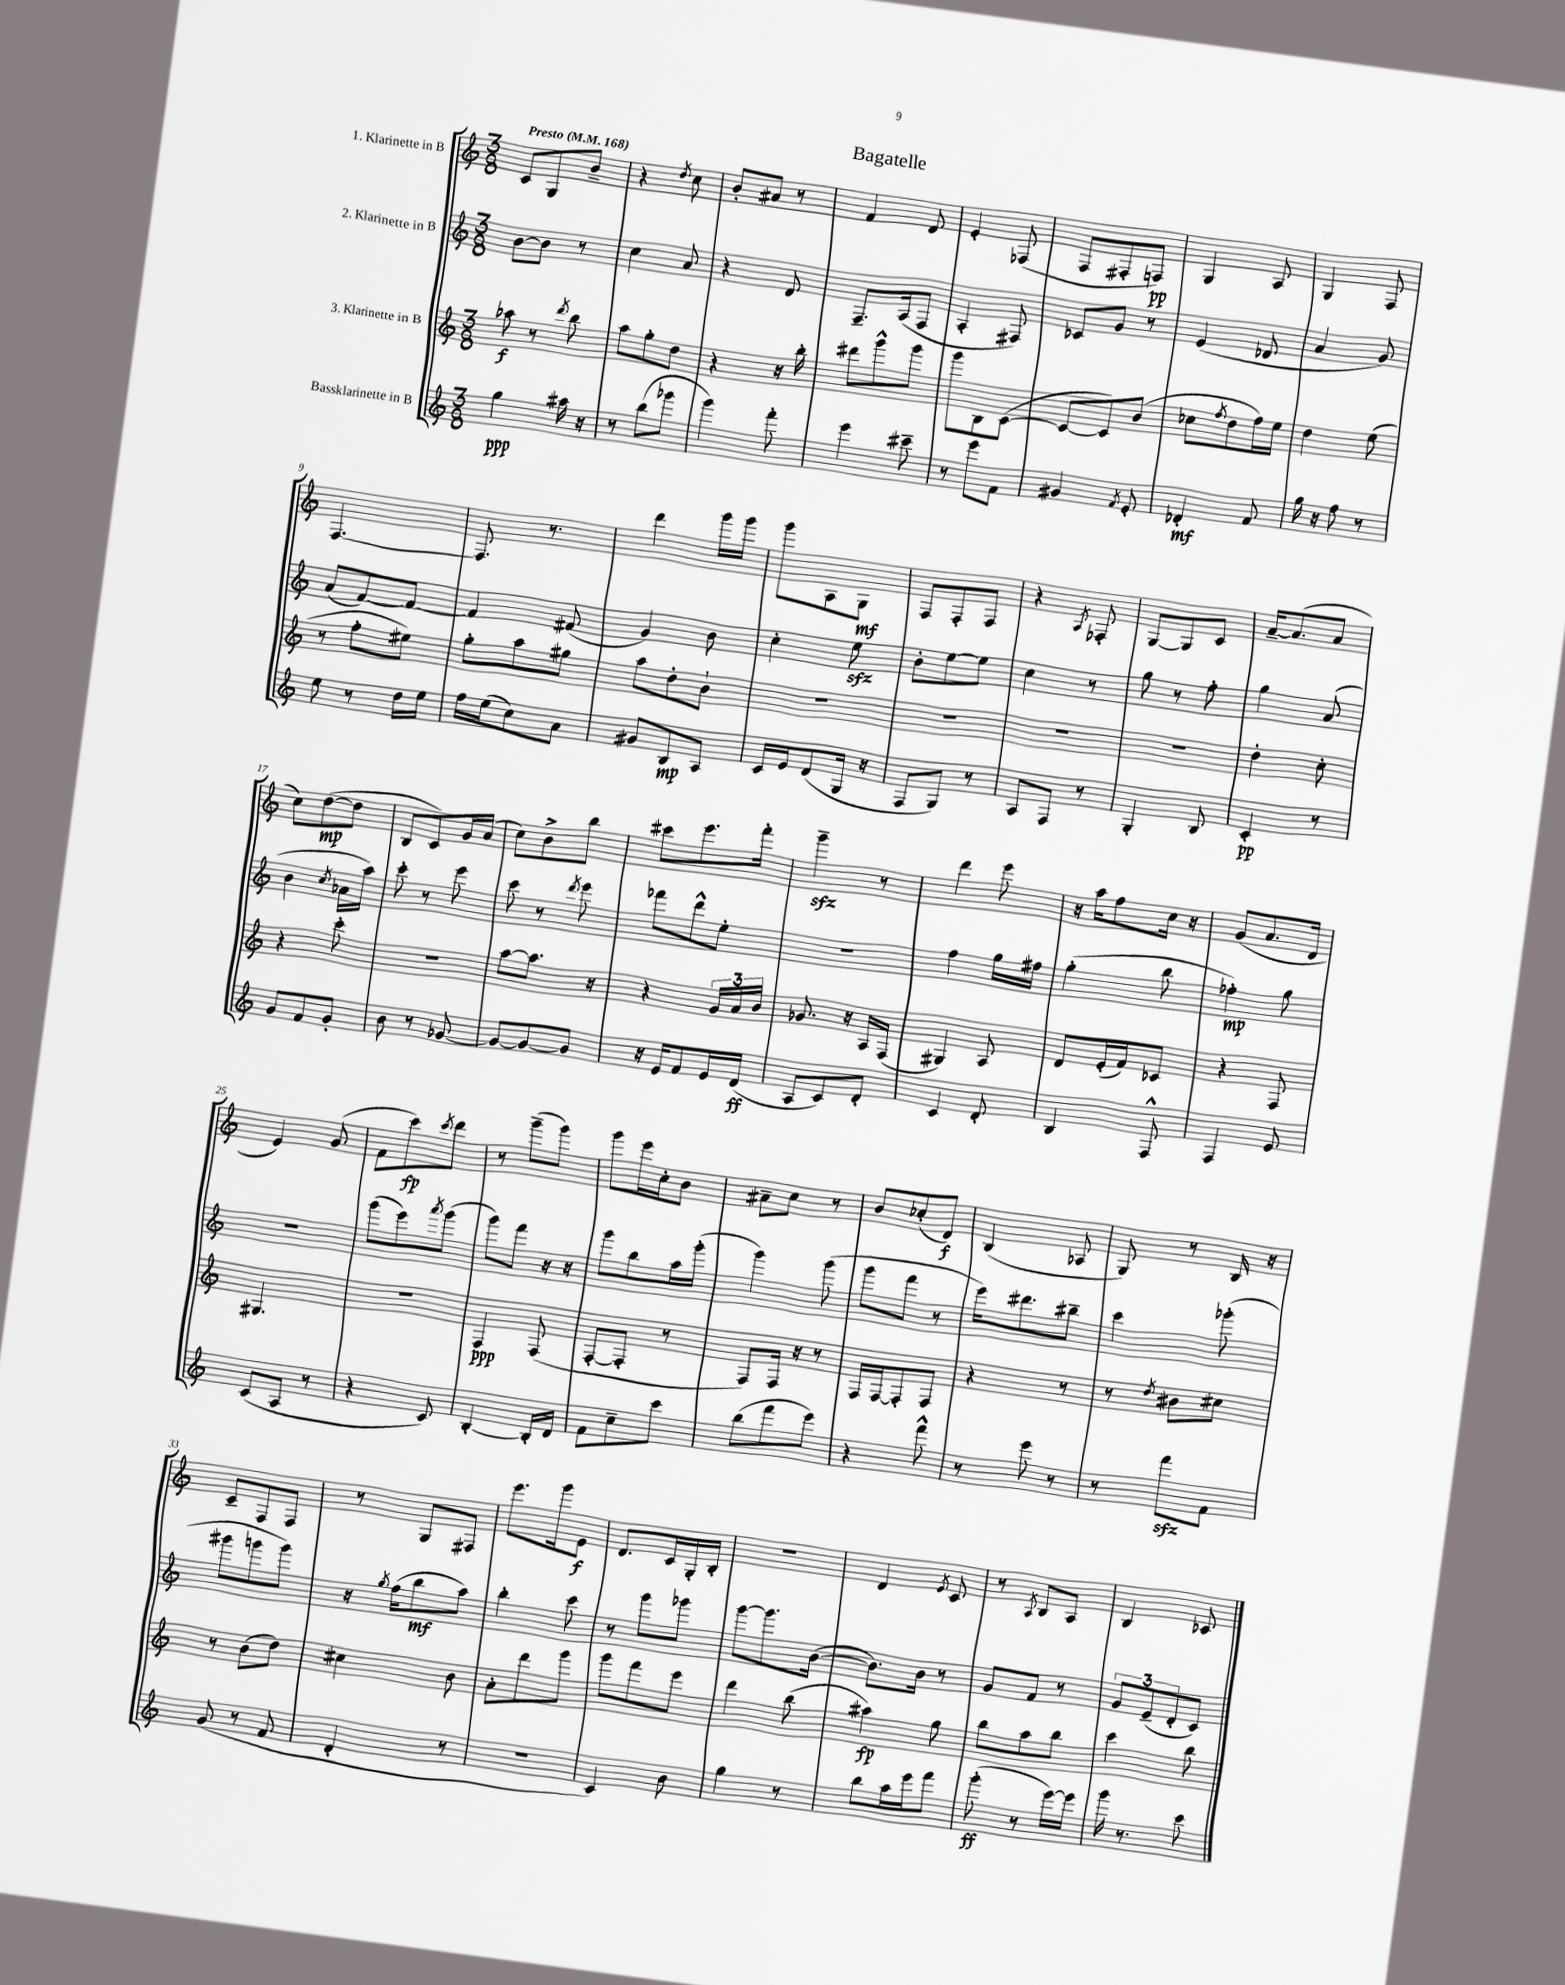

**kern	**kern	**kern	**kern
*staff4	*staff3	*staff2	*staff1
*clefG2	*clefG2	*clefG2	*clefG2
*k[]	*k[]	*k[]	*k[]
*M3/8	*M3/8	*M3/8	*M3/8
*MM168	*MM168	*MM168	*MM168
4gg\	8aa-\	[8b\L	8c/L
.	8r	8b\]J	8G/
.	8qddd/	.	.
16aa#\	8bb\	8r	8b~/J
16r	.	.	.
=	=	=	=
8r	8aa\L	4cc\	4r
(8bb\L	8gg'\	.	.
.	.	.	8qdd/
8ggg-\J	8dd\J	8a/	8cc\
=	=	=	=
4ggg\)	4r	4r	8b'/L
.	.	.	8a#/J
8fff'\	16r	8d/	8r
.	16bb'\	.	.
=	=	=	=
4eee\	8ddd#\L	8.F~/L	4f/
.	8ggg^^\	.	.
.	.	(16A/k	.
8ccc#~\	8ggg\J	8F/J	8d/
=	=	=	=
8r	8ggg\L	4A'/	4e'/
8eee\L	8B\	.	.
8f\J	([8c\J	8F#/)	(8F-/
=	=	=	=
4g#/	8c/_L	8c-/L	8F/L
.	8c/])	8g/J	8F#'/
8qf/	.	.	.
8e'/	(8b/J	8r	8F/J)
=	=	=	=
4d-'/	8cc-\L	(4e/	4G/
.	8qff/	.	.
.	8dd\	.	.
8f/	16ff\L)	8d-/	8A/
.	16ee\JJ	.	.
=	=	=	=
16gg\	4dd\	4a/	4G/
16r	.	.	.
8ff\	.	.	.
8r	(8ee\	8g/)	8F/
=	=	=	=
8ee\	8r	(8a/L	[4.F/
8r	8ff'\L	[8f/)	.
16dd\LL	8ee#\J)	8f/_J	.
16ee\JJ	.	.	.
=	=	=	=
16ff\LL	8gg'\L	4f/]	8.F/]
(16ee\J	.	.	.
8cc\)	8aa\	.	.
.	.	.	8.r
8a\J	8gg#\J	(8f#/	.
=	=	=	=
8g#/L	8aa\L	4g/)	4ddd\
8B/	8dd'\	.	.
8A/J	8b`\J	8b\	16ggg\LL
.	.	.	16ggg\JJ
=	=	=	=
16c/LL	4.r	4cc'\	8ggg\L
16e/J	.	.	.
(8d/	.	.	8A\
16G/Jk	.	8ee\	8G\J
16r	.	.	.
=	=	=	=
8F/L	4.r	8b'\L	8F/L
8G/J)	.	[8ee\	8F'/
8r	.	8ee\]J	8F/J
=	=	=	=
8A/L	4.r	4cc\	4r
8F/J	.	.	.
.	.	.	8qA/
8r	.	8r	8F-'/
=	=	=	=
4G'/	4.r	8gg\	[8G/L
.	.	8r	8G/]
8B/	.	8ff'\	8c/J
=	=	=	=
4c'/	4dd'\	4gg\	[16a~/LK
.	.	.	(8.a/]
8r	8cc'\	(8a/	8a/J
=	=	=	=
8g/L	4r	4b\	8cc\L)
8f/	.	.	([8dd\
.	.	8qcc/	.
8g'/J	8ccc'\	16a-\LL	8dd\]J
.	.	16aa\JJ)	.
=	=	=	=
8b\	4.r	8ccc'\	8B/L
8r	.	8r	8c/)
[8g-/	.	8eee\	16g/L
.	.	.	(16a/JJ
=	=	=	=
8g-/_L	[8aa\L	8ccc\	8cc\L)
8g-/_	8.aa\]J	8r	8b^\
.	.	8qddd/	.
8g-/]J	.	8eee\	8bb\J
.	16r	.	.
=	=	=	=
16r	4r	8fff-\L	8ccc#\L
16e/LK	.	.	.
8f/	.	8ddd^^\	8.eee\
16e/L	24g/LL	8ee'\J	.
.	24a/	.	.
(16d/JJ	.	.	16fff'\Jk
.	24b/JJ	.	.
=	=	=	=
8A/L	8.g-/	4.r	4ggg~\
8c/)	.	.	.
.	16r	.	.
8d'/J	16A/LL	.	8r
.	(16F/JJ	.	.
=	=	=	=
4c/	4G#/)	4ff\	4ddd\
8d'/	8A/	16gg\LL	8eee\
.	.	16ff#\JJ	.
=	=	=	=
4B/	8d/L	(4gg'\	16r
.	.	.	16aa\LK
.	(16e'/L	.	8ff\
.	16f/J)	.	.
8F^^/	8c-/J	8bb\	16cc\Jk
.	.	.	16r
=	=	=	=
4F/	4r	4ff-'\)	(8g/L
.	.	.	8.a/
8e/	8F/	8gg\	.
.	.	.	16d/Jk
=	=	=	=
(8c/L	4.G#/	4.r	4e/)
8A/J	.	.	.
8r	.	.	(8g/
=	=	=	=
4r	4.r	(8ggg\L	8f\L
.	.	8eee\)	8ccc\)
.	.	8qaaa/	8qccc/
8c/)	.	(8ggg\J	8ddd\J
=	=	=	=
[4B'/	4F/	8ggg\L)	8r
.	.	8fff\J	(8ggg~\L
16B'/]LL	(8F/	16r	8ggg\J)
16d/JJ	.	16r	.
=	=	=	=
8f\L	[8F'/L	8ggg\L	8ggg\L
8cc~\	8F'/]J	8bb\	16eee\L
.	.	.	16cc'\J
8ccc\J	8r	16aa\L	8b\J
.	.	(16ggg'\JJ	.
=	=	=	=
(8bb\L	8F/L)	4ggg\)	8a#~\L
8fff\	16F/Jk	.	8cc\J
.	16r	.	.
8eee\J)	8r	(8ggg\	8r
=	=	=	=
4r	16F/LL	8ggg\L	8b/L
.	[16F/J	.	.
.	8F'/]	8fff\J	(8cc-'/
8fff^^\	8F/J	8r	8d/J)
=	=	=	=
8r	4r	16eee\LK)	(4B/
.	.	8.ddd#\	.
8eee\	.	.	.
8r	8r	8bb#~\J	8A-/
=	=	=	=
8r	8r	4ccc\	8G/)
.	8qdd/	.	.
8fff\L	8b#\L	.	8r
8f\J	8cc#\J	(8ggg-'\	16B/
.	.	.	16r
=	=	=	=
(8g/	8r	8ggg#\L	8c~/L
8r	(8b\L	8ggg\	8F/
8f/	8dd\J)	8ggg\J)	8F/J
=	=	=	=
4d'/	4cc#\	16r	8r
.	.	8qgg/	.
.	.	(16ff\LK	.
.	.	8bb\	8G/L
8r	8b\	8aa\J)	8F#/J
=	=	=	=
4.r	8a'\L	4bb'\	8.eee\L
.	8ddd\	.	.
.	.	.	16ggg\k
.	8ggg\J	8ccc\	8e\J
=	=	=	=
4c/)	8ggg\L	8r	8.d/L
.	8fff\	8ggg\L	.
.	.	.	16c/L
8b\	8eee\J	8ggg-\J	16G'/
.	.	.	16B'/JJ
=	=	=	=
4gg\	4ddd\	[8ggg\L	4.r
.	.	8.ggg\]	.
8r	(8bb\	.	.
.	.	([16b\Jk	.
=	=	=	=
8bb\L	4aa#\)	8.b\]L)	4d/
16aa\L	.	.	.
16eee\J	.	16b\Jk	.
.	.	.	8qe/
8fff\J	8gg\	8r	8c/
=	=	=	=
(8ggg'\	8bb\L	8g/L	8r
.	.	.	8qA/
8r	8aa\	8f/J	8B/L
[16eee\LL)	8bb\J	8r	8A/J
16eee\]JJ	.	.	.
=	=	=	=
16ggg\	4ccc\	12g/L	4B/
8.r	.	.	.
.	.	(12e~/	.
.	.	12d'/	.
8ccc\	8bb\	8c/J)	8c-/
==	==	==	==
*-	*-	*-	*-
